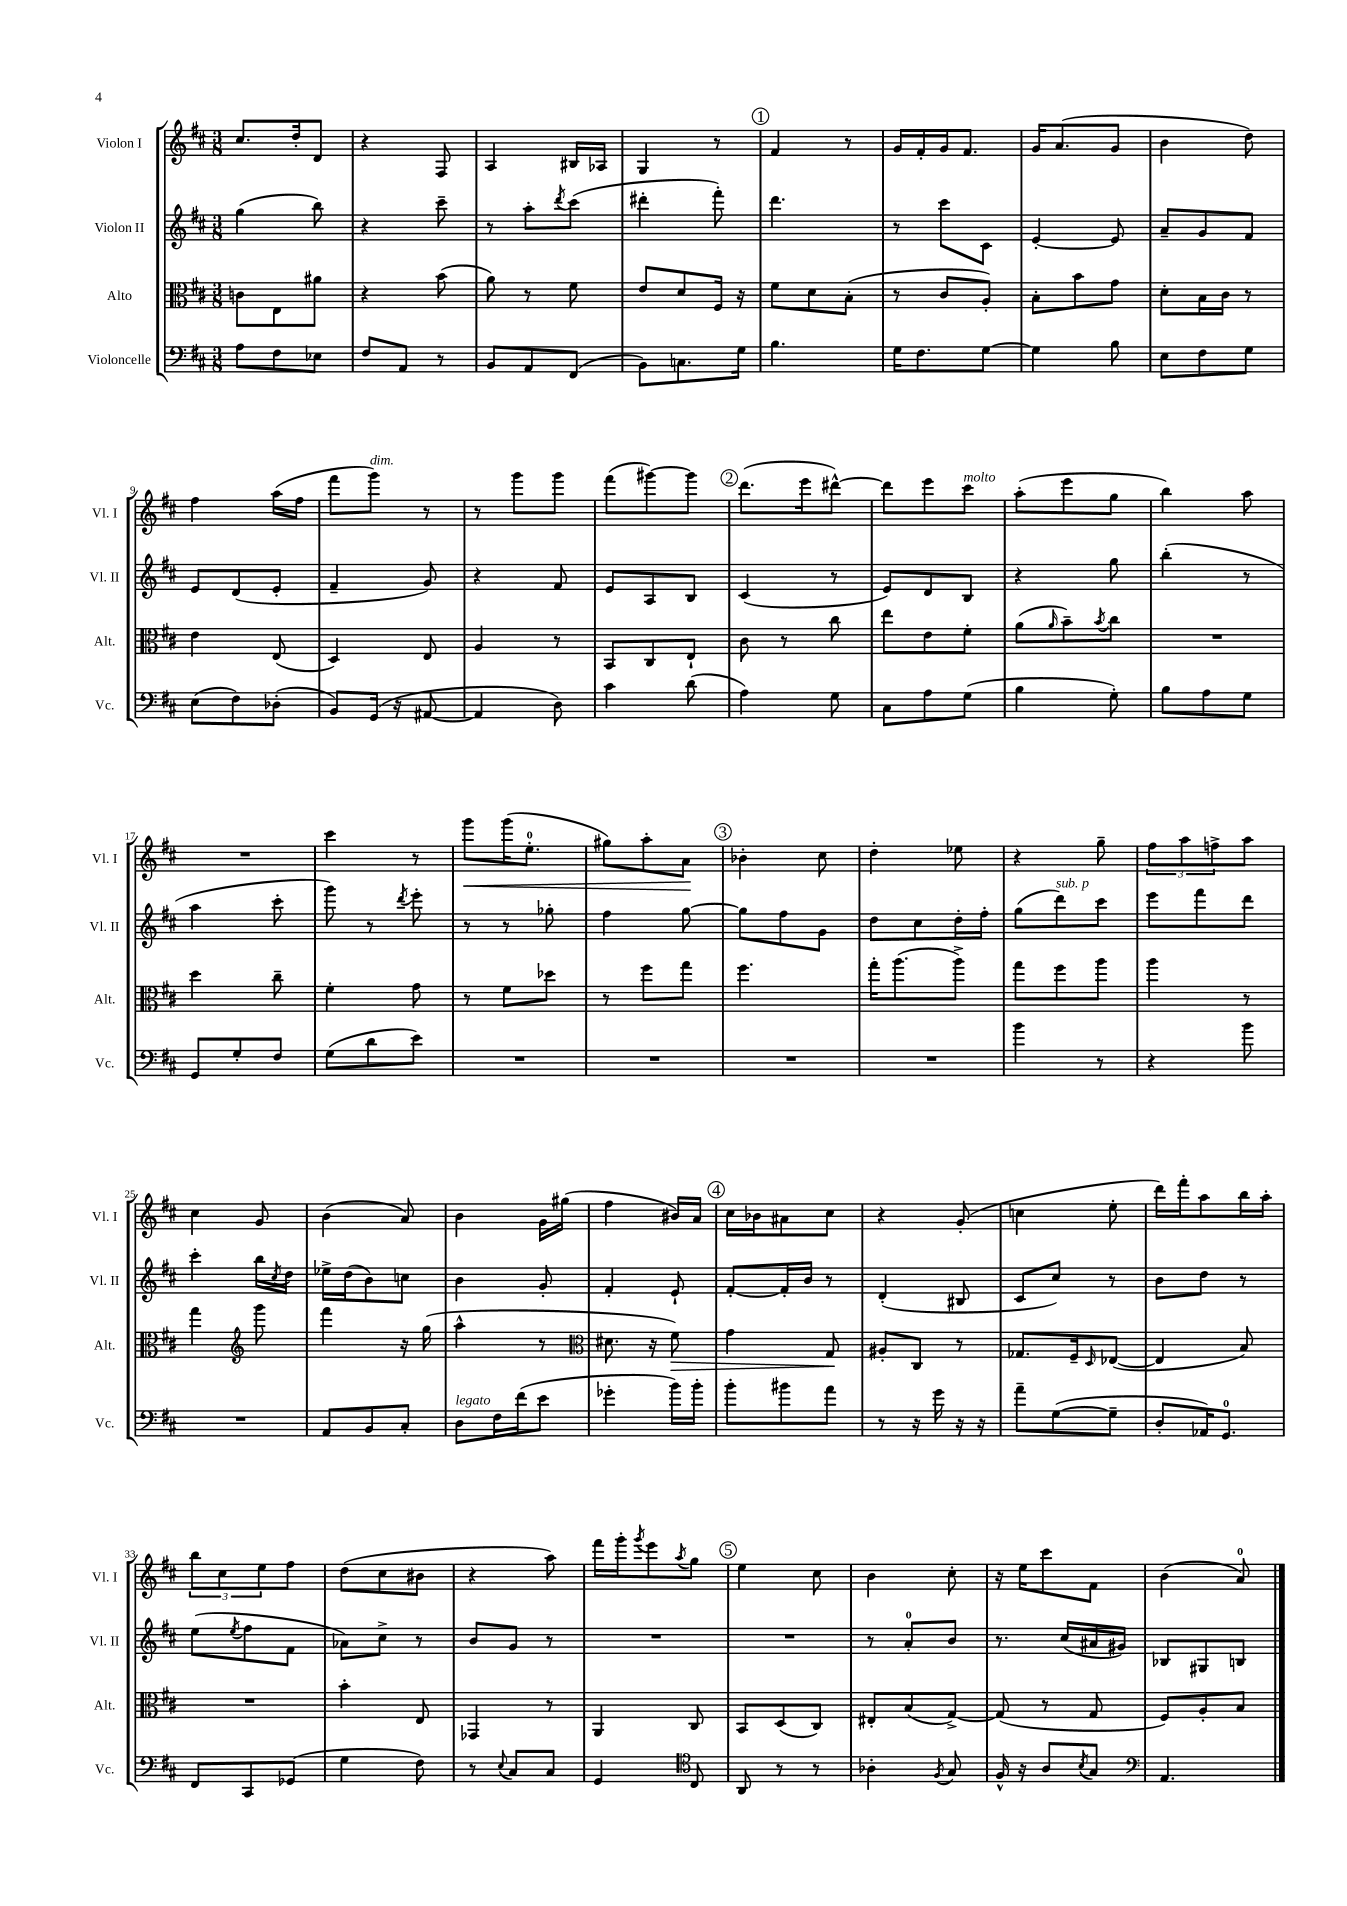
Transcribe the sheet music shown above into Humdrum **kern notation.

**kern	**kern	**dynam	**kern	**kern	**dynam
*part4	*part3	*part3	*part2	*part1	*part1
*staff4	*staff3	*staff3	*staff2	*staff1	*staff1
*I"Violoncelle	*I"Alto	*	*I"Violon II	*I"Violon I	*
*I'Vc.	*I'Alt.	*	*I'Vl. II	*I'Vl. I	*
*clefF4	*clefC3	*	*clefG2	*clefG2	*
*k[f#c#]	*k[f#c#]	*	*k[f#c#]	*k[f#c#]	*
*M3/8	*M3/8	*	*M3/8	*M3/8	*
=1	=1	=1	=1	=1	=1
8A\L	8cn\L	.	(4gg\	8.cc#/L	.
8F#\	8E\	.	.	.	.
.	.	.	.	16dd'/k	.
8E-X\J	8a#X\J	.	8bb\)	8d/J	.
=2	=2	=2	=2	=2	=2
8F#/L	4r	.	4r	4r	.
8AA/J	.	.	.	.	.
8r	(8b\	.	8ccc#~\	8F#/	.
=3	=3	=3	=3	=3	=3
8BB/L	8a\)	.	8r	4A/	.
8AA/	8r	.	8aa'\L	.	.
.	.	.	8qddd/	.	.
(8FF#/J	8f#\	.	(8ccc#\J	16B#X/LL	.
.	.	.	.	16A-X/JJ	.
=4	=4	=4	=4	=4	=4
8BB\L)	8e/L	.	4ddd#X'\	4G/	.
8.Cn\	8d/	.	.	.	.
.	16F#/Jk	.	8fff#'\)	8r	.
16G\Jk	16r	.	.	.	.
!!LO:REH:place=s1:t=1
=5	=5	=5	=5	=5	=5
4.B\	8f#\L	.	4.ddd\	4f#/	.
.	8d\	.	.	.	.
.	(8B'\J	.	.	8r	.
=6	=6	=6	=6	=6	=6
16G\KL	8r	.	8r	16g/LL	.
8.F#\	.	.	.	16f#'/	.
.	8c#/L	.	8ccc#\L	16g/J	.
.	.	.	.	8.f#/J	.
[8G\J	8A'/J)	.	8c#\J	.	.
=7	=7	=7	=7	=7	=7
4G\]	8B'\L	.	[4e'/	16g/KL	.
.	.	.	.	(8.a/	.
.	8b\	.	.	.	.
8B\	8g\J	.	8e/]	8g/J	.
=8	=8	=8	=8	=8	=8
8E\L	8d'\L	.	8a~/L	4b\	.
8F#\	16B\L	.	8g/	.	.
.	16c#\JJ	.	.	.	.
8G\J	8r	.	8f#/J	8dd\)	.
!!LO:LB:g=z
=9	=9	=9	=9	=9	=9
(8E\L	4e\	.	8e/L	4ff#\	.
8F#\)	.	.	(8d/	.	.
(8D-X'\J	(8E/	.	8e'/J	(16aa\LL	.
.	.	.	.	16ff#\JJ	.
=10	=10	=10	=10	=10	=10
8BB/L)	4D/)	.	4f#~/	8fff#\L	.
!	!	!	!	!LO:TX:a:i:t=dim.	!
(16GG/Jk	.	.	.	8ggg\J)	.
16r	.	.	.	.	.
[8AA#X/	8E/	.	8g/)	8r	.
=11	=11	=11	=11	=11	=11
4AA#/]	4A/	.	4r	8r	.
.	.	.	.	8ggg\L	.
8D\)	8r	.	8f#/	8ggg\J	.
=12	=12	=12	=12	=12	=12
4c#\	8BB/L	.	8e/L	(8fff#\L	.
.	8C#/	.	8A/	[8ggg#X\)	.
(8d\	8E`/J	.	8B/J	8ggg#\J]	.
!!LO:REH:place=s1:t=2
=13	=13	=13	=13	=13	=13
4A\)	8c#\	.	(4c#/	(8.ddd\L	.
.	8r	.	.	.	.
.	.	.	.	16eee\k	.
8G\	8cc#\	.	8r	[8ddd#X^^\J)	.
=14	=14	=14	=14	=14	=14
8C#\L	8ee\L	.	8e/L)	8ddd#\L]	.
8A\	8e\	.	8d/	8eee\	.
!	!	!	!	!LO:TX:a:i:t=molto	!
(8G\J	8f#'\J	.	8B/J	8ccc#\J	.
=15	=15	=15	=15	=15	=15
4B\	(8a\L	.	4r	(8aa'\L	.
.	16qqa/	.	.	.	.
.	8b~\)	.	.	8eee\	.
.	8qb/	.	.	.	.
8G'\)	8cc#\J	.	8gg\	8gg\J	.
=16	=16	=16	=16	=16	=16
8B\L	4.r	.	(4bb'\	4bb\)	.
8A\	.	.	.	.	.
8G\J	.	.	8r	8aa\	.
!!LO:LB:g=z
=17	=17	=17	=17	=17	=17
8GG/L	4dd\	.	4aa\	4.r	.
8G'/	.	.	.	.	.
8F#/J	8cc#~\	.	8ccc#'\	.	.
=18	=18	=18	=18	=18	=18
(8G\L	4f#'\	.	8ggg\)	4ccc#\	.
8d\	.	.	8r	.	.
.	.	.	8qddd/	.	.
8e\J)	8g\	.	8eee'\	8r	.
=19	=19	=19	=19	=19	=19
!	!	!	!	!	!LO:HP:b
4.r	8r	.	8r	8ggg\L	<
.	8f#\L	.	8r	(16ggg\K	.
.	.	.	.	8.ee'\J	.
.	8dd-X\J	.	8gg-X'\	.	.
=20	=20	=20	=20	=20	=20
4.r	8r	.	4ff#\	8gg#X\L)	.
.	8ff#\L	.	.	8aa'\	.
.	8gg\J	.	[8gg\	8a\J	.
.	.	.	.	.	[
!!LO:REH:place=s1:t=3
=21	=21	=21	=21	=21	=21
4.r	4.ff#\	.	8gg\L]	4b-X'\	.
.	.	.	8ff#\	.	.
.	.	.	8g\J	8cc#\	.
=22	=22	=22	=22	=22	=22
4.r	16gg'\KL	.	8dd\L	4dd'\	.
.	(8.aa\	.	.	.	.
.	.	.	8cc#\	.	.
.	8aa^\J)	.	16dd'\L	8ee-X\	.
.	.	.	16ff#'\JJ	.	.
=23	=23	=23	=23	=23	=23
4b\	8gg\L	.	(8gg\L	4r	.
!	!	!	!LO:TX:a:i:t=sub. p	!	!
.	8ff#\	.	8ddd\)	.	.
8r	8aa\J	.	8ccc#\J	8gg~\	.
=24	=24	=24	=24	=24	=24
4r	4aa\	.	8eee\L	12ff#\L	.
.	.	.	.	12aa\	.
.	.	.	8fff#\	.	.
.	.	.	.	12ffn^\	.
8b\	8r	.	8ddd\J	8aa\J	.
!!LO:LB:g=z
=25	=25	=25	=25	=25	=25
4.r	4gg\	.	4ccc#'\	4cc#\	.
*	*clefG2	*	*	*	*
.	8ggg\	.	16bb\LL	8g/	.
.	.	.	8qcc#/	.	.
.	.	.	16dd\JJ	.	.
=26	=26	=26	=26	=26	=26
8AA/L	4fff#\	.	16ee-X^\LL	(4b\	.
.	.	.	(16dd\J	.	.
8BB/	.	.	8b\)	.	.
8C#'/J	16r	.	8ccn\J	8a/)	.
.	(16gg\	.	.	.	.
=27	=27	=27	=27	=27	=27
!LO:TX:a:i:t=legato	!	!	!	!	!
8D\L	4aa^^\	.	4b\	4b\	.
16F#\L	.	.	.	.	.
(16f#\J	.	.	.	.	.
8e\J	8r	.	8g'/	16g\LL	.
.	.	.	.	(16gg#X\JJ	.
=28	=28	=28	=28	=28	=28
*	*clefC3	*	*	*	*
4g-X'\	8.d#X\	.	4f#'/	4ff#\	.
.	16r	.	.	.	.
!	!	!LO:HP:b	!	!	!
16b\LL)	8f#\)	>	8e`/	16b#X/LL)	.
16b'\JJ	.	.	.	16a/JJ	.
!!LO:REH:place=s1:t=4
=29	=29	=29	=29	=29	=29
8b'\L	4g\	.	[8f#'/L	16cc#\LL	.
.	.	.	.	16b-X\J	.
8b#X\	.	.	16f#'/L]	8a#X\	.
.	.	.	16b/JJ	.	.
8a\J	8G/	.	8r	8cc#\J	.
.	.	]	.	.	.
=30	=30	=30	=30	=30	=30
8r	8A#X'/L	.	(4d'/	4r	.
16r	8C#/J	.	.	.	.
16g\	.	.	.	.	.
16r	8r	.	8B#X/	(8g'/	.
16r	.	.	.	.	.
=31	=31	=31	=31	=31	=31
8a~\L	8.G-X/L	.	8c#/L	4ccn\	.
([8G\	.	.	8cc#/J)	.	.
.	16F#~/k	.	.	.	.
.	16qqD/	.	.	.	.
8G~\J]	([8E-X/J	.	8r	8ee'\	.
=32	=32	=32	=32	=32	=32
8D'/L	4E-/]	.	8b\L	16ddd\LL)	.
.	.	.	.	16fff#'\J	.
16AA-X/K)	.	.	8dd\J	8aa\	.
8.GG/J	.	.	.	.	.
.	8B/)	.	8r	16bb\L	.
.	.	.	.	16aa'\JJ	.
!!LO:LB:g=z
=33	=33	=33	=33	=33	=33
8FF#/L	4.r	.	(8ee\L	12bb\L	.
.	.	.	.	12cc#\	.
.	.	.	8qee/	.	.
8CC#/	.	.	8ff#\	.	.
.	.	.	.	12ee\	.
(8GG-X/J	.	.	8f#\J	8ff#\J	.
=34	=34	=34	=34	=34	=34
4G\	4b'\	.	8a-X\L)	(8dd\L	.
.	.	.	8cc#^\J	8cc#\	.
8F#\)	8E/	.	8r	8b#X\J	.
=35	=35	=35	=35	=35	=35
8r	4GG-X/	.	8b/L	4r	.
8qqE/	.	.	.	.	.
8C#/L	.	.	8g/J	.	.
8C#/J	8r	.	8r	8aa\)	.
=36	=36	=36	=36	=36	=36
4GG/	4AA/	.	4.r	16fff#\LL	.
.	.	.	.	16ggg'\J	.
.	.	.	.	8qggg/	.
.	.	.	.	8eee\	.
*clefC4	*	*	*	*	*
.	.	.	.	8qaa/	.
8C#/	8C#/	.	.	8gg\J	.
!!LO:REH:place=s1:t=5
=37	=37	=37	=37	=37	=37
8AA/	8BB/L	.	4.r	4ee\	.
8r	(8D/	.	.	.	.
8r	8C#/J)	.	.	8cc#\	.
=38	=38	=38	=38	=38	=38
4A-X'\	8E#X'/L	.	8r	4b\	.
.	(8B/	.	8a'/L	.	.
8qF#/	.	.	.	.	.
8G/	[8G^/J)	.	8b/J	8cc#'\	.
=39	=39	=39	=39	=39	=39
16F#^^/	(8G/]	.	8.r	16r	.
16r	.	.	.	16ee\KL	.
8A/L	8r	.	.	8ccc#\	.
.	.	.	(16cc#/LL	.	.
8qB/	.	.	.	.	.
8G/J	8G/	.	16a#X/	8f#\J	.
.	.	.	16g#X/JJ)	.	.
=40	=40	=40	=40	=40	=40
*clefF4	*	*	*	*	*
4.AA/	8F#/L)	.	8B-X/L	(4b\	.
.	8A'/	.	8G#X/	.	.
.	8B/J	.	8Bn/J	8a/)	.
==	==	==	==	==	==
*-	*-	*-	*-	*-	*-
